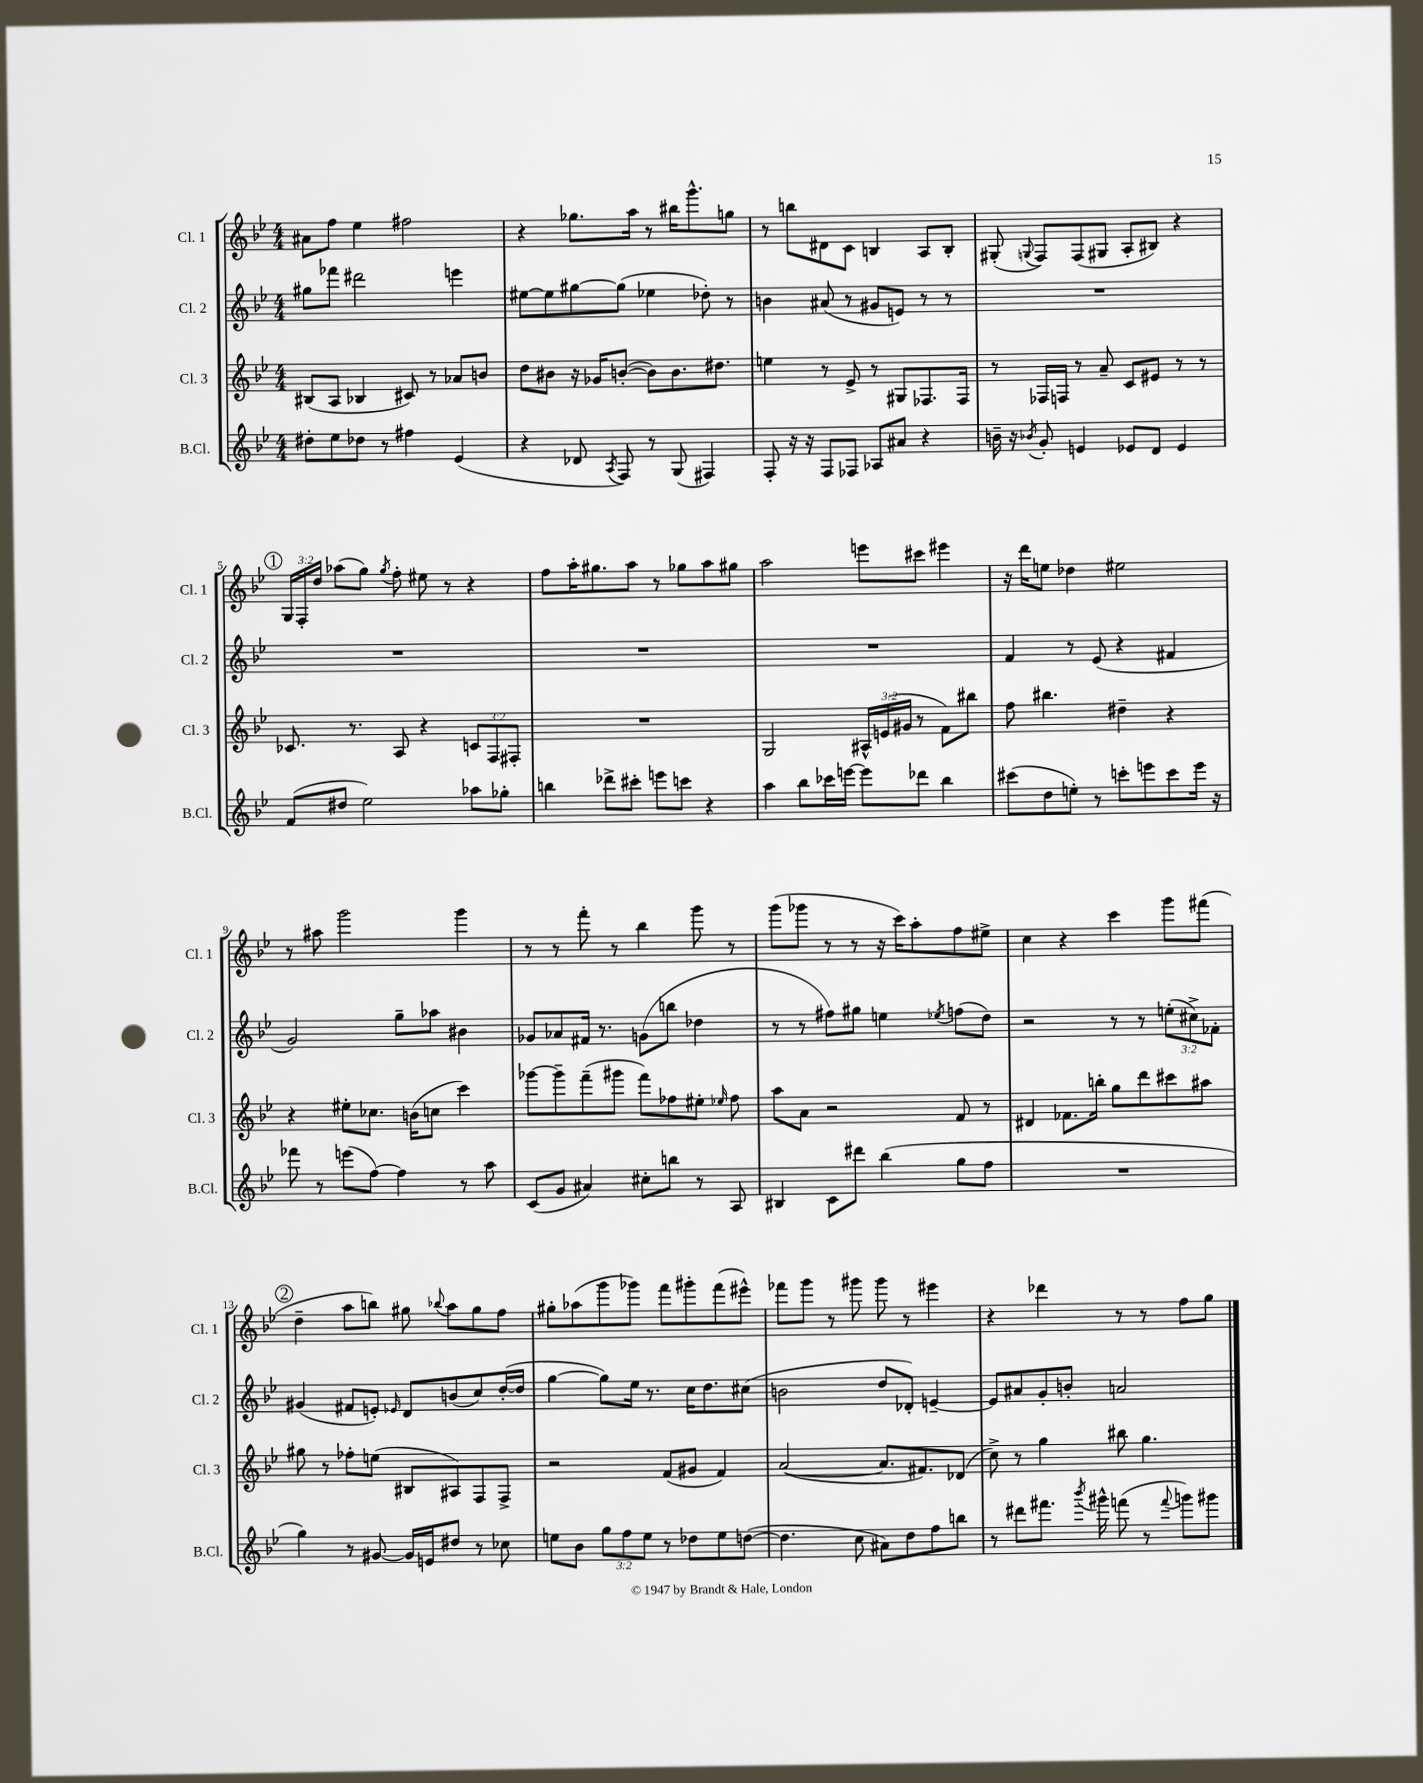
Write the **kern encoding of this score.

**kern	**kern	**kern	**kern
*staff4	*staff3	*staff2	*staff1
*clefG2	*clefG2	*clefG2	*clefG2
*k[b-e-]	*k[b-e-]	*k[b-e-]	*k[b-e-]
*M4/4	*M4/4	*M4/4	*M4/4
8dd#'	(8B#	8gg#	8a#
8ee-	8A	8fff-	8ff
8dd-	4B-	2ddd#	4ee-
8r	.	.	.
4ff#	8c#)	.	2ff#
.	8r	.	.
(4e-	8a-	4eee	.
.	8b	.	.
=	=	=	=
4r	8dd	[8ee#	4r
.	8b#	8ee#]	.
8d-	16r	[8gg#	8.gg-
.	16g-	.	.
8qA	.	.	.
8F)	([8b'	(8gg#]	.
.	.	.	16aa
8r	8b])	4ee-	8r
(8G	8.b	.	16bb#
.	.	.	8.ggg^^
4F#)	.	8dd-')	.
.	8.dd#	.	.
.	.	8r	8gg
=	=	=	=
8F'	4ee	4b	8r
16r	.	.	8bb
16r	.	.	.
8F	8r	(8a#	8d#
8F-	8e-^	8r	8c
8A-	8r	8g#	4B
8a#	8G#	8e)	.
4r	8.F-	8r	8A
.	.	8r	8B'
.	16F-	.	.
=	=	=	=
16b~	8r	1r	(8G#'
16r	.	.	.
8qb-	.	.	8qqG
8g'	16F-	.	8F)
.	16F	.	.
4e	8r	.	(8F
.	8a~	.	8G#
8e-	8c	.	8A'
8d	8e#	.	8B#)
4e-	8r	.	4r
.	8r	.	.
=	=	=	=
(8f	8.c-	1r	24G
.	.	.	24F'
.	.	.	24dd
8dd#	.	.	(8aa-
.	8.r	.	.
2ee-)	.	.	8gg)
.	.	.	8qgg
.	8A	.	8ff'
.	4r	.	8ee#
.	.	.	8r
8aa-	12c	.	4r
.	12F	.	.
8gg-'	.	.	.
.	12F#'	.	.
=	=	=	=
4bb	1r	1r	8ff
.	.	.	16aa'
.	.	.	8.gg#
8ddd-^	.	.	.
8ccc#'	.	.	8aa
8eee	.	.	8r
8ccc	.	.	8gg-
4r	.	.	8aa
.	.	.	8gg#
=	=	=	=
4aa	2G	1r	2aa
8bb-	.	.	.
16ccc-	.	.	.
[16eee	.	.	.
8eee]	24A#^^	.	8eee
.	(24e	.	.
.	24g#	.	.
8ddd-	8r	.	8ccc#
4bb-	8f)	.	4eee#
.	8bb#	.	.
=	=	=	=
(8ccc#	8ff	4f	16r
.	.	.	16ddd
8dd	4.bb#	.	8ee
8ee')	.	8r	4dd-
8r	.	(8e-	.
8ccc'	4dd#~	4r	2ee#
8eee	.	.	.
8ccc	4r	4f#	.
16eee	.	.	.
16r	.	.	.
=	=	=	=
8fff-	4r	2g)	8r
8r	.	.	8aa#
(8eee	8ee#'	.	2ggg
[8ff)	8.cc-	.	.
4ff]	.	8gg~	.
.	(16b	.	.
.	8cc	8aa-	.
8r	4ccc)	4b#	4ggg
8aa	.	.	.
=	=	=	=
(8c	[8ggg-	8g-	8r
8g	8ggg-~]	8a-	8r
4a#)	(8fff~	16f#	8fff'
.	.	8.r	.
.	8ggg#	.	8r
8cc#'	8fff)	(8g	4bb-
8bb	8ff-	8bb	.
8r	8ee#'	4dd-	8ggg
.	16qqee-	.	.
8A	8ff-	.	8r
=	=	=	=
4B#	8aa	8r	(8ggg
.	8a	8r	8ggg-
8c	2r	8ff#)	8r
8ddd#	.	8gg#	8r
(4bb-	.	4ee	16r
.	.	.	16ccc)
.	.	.	8aa'
.	.	8qee-	.
8gg	8f	(8ff	8ff
8ff	8r	8dd)	8ee#^
=	=	=	=
1r	4d#	2r	4cc
.	8.f-	.	4r
.	16bb'	.	.
.	8gg	8r	4ccc
.	8ddd	8r	.
.	8ccc#	(12ee'	8ggg
.	.	12cc#^)	.
.	8aa#	.	(8fff#
.	.	12f-'	.
=	=	=	=
4gg)	8gg#	(4g#	4dd~
.	8r	.	.
8r	8ff-'	8f#	8aa
[8g#	(8ee	8e')	8bb)
.	.	16qqe-	.
16g#]	8B#	8d	8gg#
16e	.	.	.
.	.	.	8qqbb-
8dd#	8A#)	(8b	8aa
8r	8F	8cc)	8gg#
8cc-	8F^	([16dd'	8ff
.	.	16dd]	.
=	=	=	=
8ee	2r	[4gg	8gg#'
8b-	.	.	(8aa-
12gg	.	8gg])	8ggg
12ff	.	.	.
.	.	16ee-	8ggg-)
12ee	.	.	.
.	.	8.r	.
8r	(8f	.	8fff
8dd-	8g#	16cc	8ggg#'
.	.	8.dd	.
8ee	4f)	.	(8fff
([8dd	.	(8cc#	8eee#^^)
=	=	=	=
4.dd]	([2a	2b	8fff-
.	.	.	8ggg
.	.	.	8r
8cc	.	.	8ggg#
8a#)	8.a]	8dd	8ggg#
8dd	.	8d-')	8r
.	8.f#)	.	.
8ff	.	[4e~	4eee#
8bb	(8d-	.	.
=	=	=	=
8r	8cc^)	8e]	4r
8ddd#	8r	8a#	.
8.fff#	4gg	8g'	4ddd-
.	.	8b'	.
8qbbb-	.	.	.
16ggg#^^	.	.	.
(8fff	8bb#	2a	8r
8r	4.gg	.	8r
8qqfff	.	.	.
8ggg)	.	.	8ff
8ggg#	.	.	8gg
==	==	==	==
*-	*-	*-	*-
